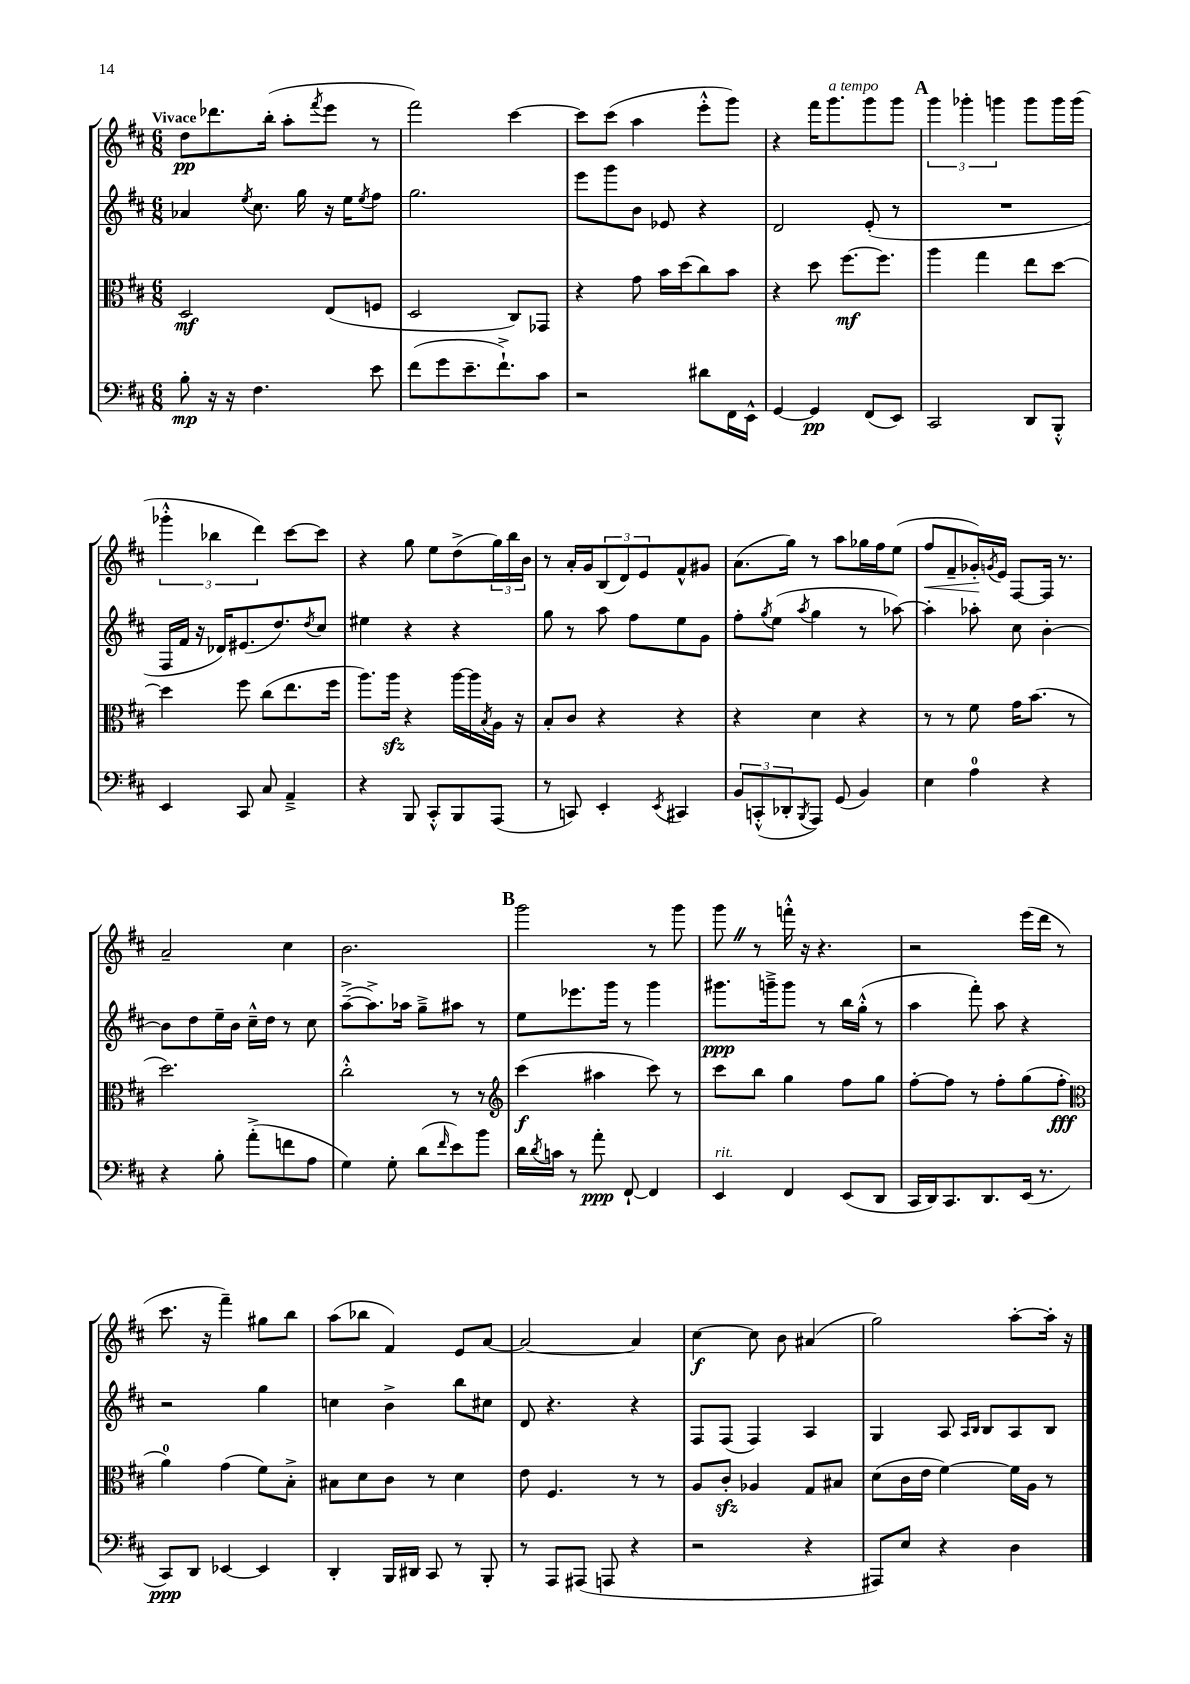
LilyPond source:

<<
\new StaffGroup <<
\new Staff = "s0" {
    \clef treble \key d \major \numericTimeSignature \time 6/8 \tempo "Vivace"
    d''8\pp des'''8. b''16-.( a''8-. \acciaccatura { fis'''8 } e'''8 r8 |
    fis'''2) cis'''4~ |
    cis'''8 cis'''8( a''4 e'''8-.-^ g'''8) |
    r4 fis'''16 g'''8.^\markup { \italic "a tempo" } g'''8 g'''8 |
    \mark \markup { \bold "A" } \tuplet 3/2 { g'''4 ges'''4-. g'''4 } g'''8 g'''16 g'''16( |
    \tuplet 3/2 { ges'''4-.-^ bes''4 d'''4) } cis'''8~ cis'''8 |
    r4 g''8 e''8 d''8->( \tuplet 3/2 { g''16) b''16 b'16 } |
    r8 a'16-. g'16 \tuplet 3/2 { b8( d'8) e'8 } fis'8-^ gis'8 |
    a'8.( g''16) r8 a''8 ges''16 fis''16 e''8( |
    fis''8\< fis'8-- ges'16-.\!) \acciaccatura { g'8 } e'16 fis8~ fis16 r8. |
    a'2-- cis''4 |
    b'2. |
    \mark \markup { \bold "B" } g'''2 r8 g'''8 |
    g'''8 \once \override BreathingSign.text = \markup { \musicglyph "scripts.caesura.straight" } \breathe r8 f'''16-.-^ r16 r4. |
    r2 e'''16( d'''16 r8 |
    cis'''8. r16 fis'''4--) gis''8 b''8 |
    a''8( bes''8 fis'4) e'8 a'8~ |
    a'2~ a'4 |
    cis''4~\f cis''8 b'8 ais'4( |
    g''2) a''8~-. a''16-. r16 \bar "|." |
}
\new Staff = "s1" {
    \clef treble \key d \major \numericTimeSignature \time 6/8
    aes'4 \acciaccatura { e''8 } cis''8. g''16 r16 e''16 \acciaccatura { e''8 } fis''8 |
    g''2. |
    e'''8 g'''8 b'8 ees'8 r4 |
    d'2 e'8-.( r8 |
    \mark \markup { \bold "A" } R2. |
    fis16 fis'16 r16 des'16) eis'8.( d''8.) \acciaccatura { d''8 } cis''8 |
    eis''4 r4 r4 |
    g''8 r8 a''8 fis''8 e''8 g'8 |
    fis''8-. \acciaccatura { g''8 } e''8( \acciaccatura { a''8 } g''4 r8 aes''8~) |
    aes''4-. aes''8-. cis''8 b'4~-. |
    b'8 d''8 e''16-- b'16 cis''16---^ d''16 r8 cis''8 |
    a''8~--->( a''8.->) aes''16 g''8---> ais''8 r8 |
    \mark \markup { \bold "B" } e''8 ees'''8. g'''16 r8 g'''4 |
    gis'''8.\ppp g'''16---> g'''8 r8 b''16 g''16-.-^( r8 |
    a''4 fis'''8-.) a''8 r4 |
    r2 g''4 |
    c''4 b'4-> b''8 cis''8 |
    d'8 r4. r4 |
    fis8 fis8( fis4) a4 |
    g4 a8 \grace { a16 b16 } b8 a8 b8 \bar "|." |
}
\new Staff = "s2" {
    \clef alto \key d \major \numericTimeSignature \time 6/8
    d2\mf e8( f8 |
    d2 cis8) ges,8 |
    r4 g'8 b'16 d''16( cis''8) b'8 |
    r4 d''8 fis''8.~\mf fis''8. |
    \mark \markup { \bold "A" } a''4 g''4 e''8 d''8~ |
    d''4 fis''8 cis''8( e''8. fis''16 |
    a''8.) a''16\sfz r4 a''16~ a''16 \acciaccatura { b8 } a16 r16 |
    b8-. cis'8 r4 r4 |
    r4 d'4 r4 |
    r8 r8 fis'8 g'16 b'8.( r8 |
    d''2.) |
    cis''2-.-^ r8 r8 |
    \mark \markup { \bold "B" } \clef treble cis'''4\f( ais''4 cis'''8) r8 |
    cis'''8 b''8 g''4 fis''8 g''8 |
    fis''8~-. fis''8 r8 fis''8-. g''8( fis''8-.\fff |
    \clef alto a'4-0) g'4( fis'8) b8-.-> |
    bis8 d'8 cis'8 r8 d'4 |
    e'8 fis4. r8 r8 |
    a8 cis'8-.\sfz aes4 g8 bis8 |
    d'8( cis'16 e'16 fis'4~) fis'16 a16 r8 \bar "|." |
}
\new Staff = "s3" {
    \clef bass \key d \major \numericTimeSignature \time 6/8
    b8-.\mp r16 r16 fis4. e'8 |
    fis'8( g'8 e'8.-- fis'8.-!->) cis'8 |
    r2 dis'8 fis,16 e,16-^ |
    g,4~ g,4\pp fis,8( e,8) |
    \mark \markup { \bold "A" } cis,2 d,8 b,,8-.-^ |
    e,4 cis,8 cis8 a,4---> |
    r4 b,,8 cis,8-.-^ b,,8 a,,8( |
    r8 c,8) e,4-. \acciaccatura { e,8 } cis,4 |
    \tuplet 3/2 { b,8 c,8-.-^( des,8-. } \acciaccatura { b,,8 } a,,8) g,8( b,4) |
    e4 a4-0 r4 |
    r4 b8-. a'8-.->( f'8 a8 |
    g4) g8-. d'8( \grace { fis'16 } e'8) b'8 |
    \mark \markup { \bold "B" } d'16 \acciaccatura { d'8 } c'16 r8 a'8-.\ppp fis,8~-! fis,4 |
    e,4^\markup { \italic "rit." } fis,4 e,8( d,8 |
    cis,16 d,16) cis,8. d,8. e,16( r8. |
    cis,8\ppp) d,8 ees,4~ ees,4 |
    d,4-. b,,16 dis,16 cis,8 r8 b,,8-. |
    r8 a,,8 ais,,8( a,,8 r4 |
    r2 r4 |
    ais,,8) e8 r4 d4 \bar "|." |
}
>>
>>
\layout { \context { \Score \remove "Bar_number_engraver" } }
